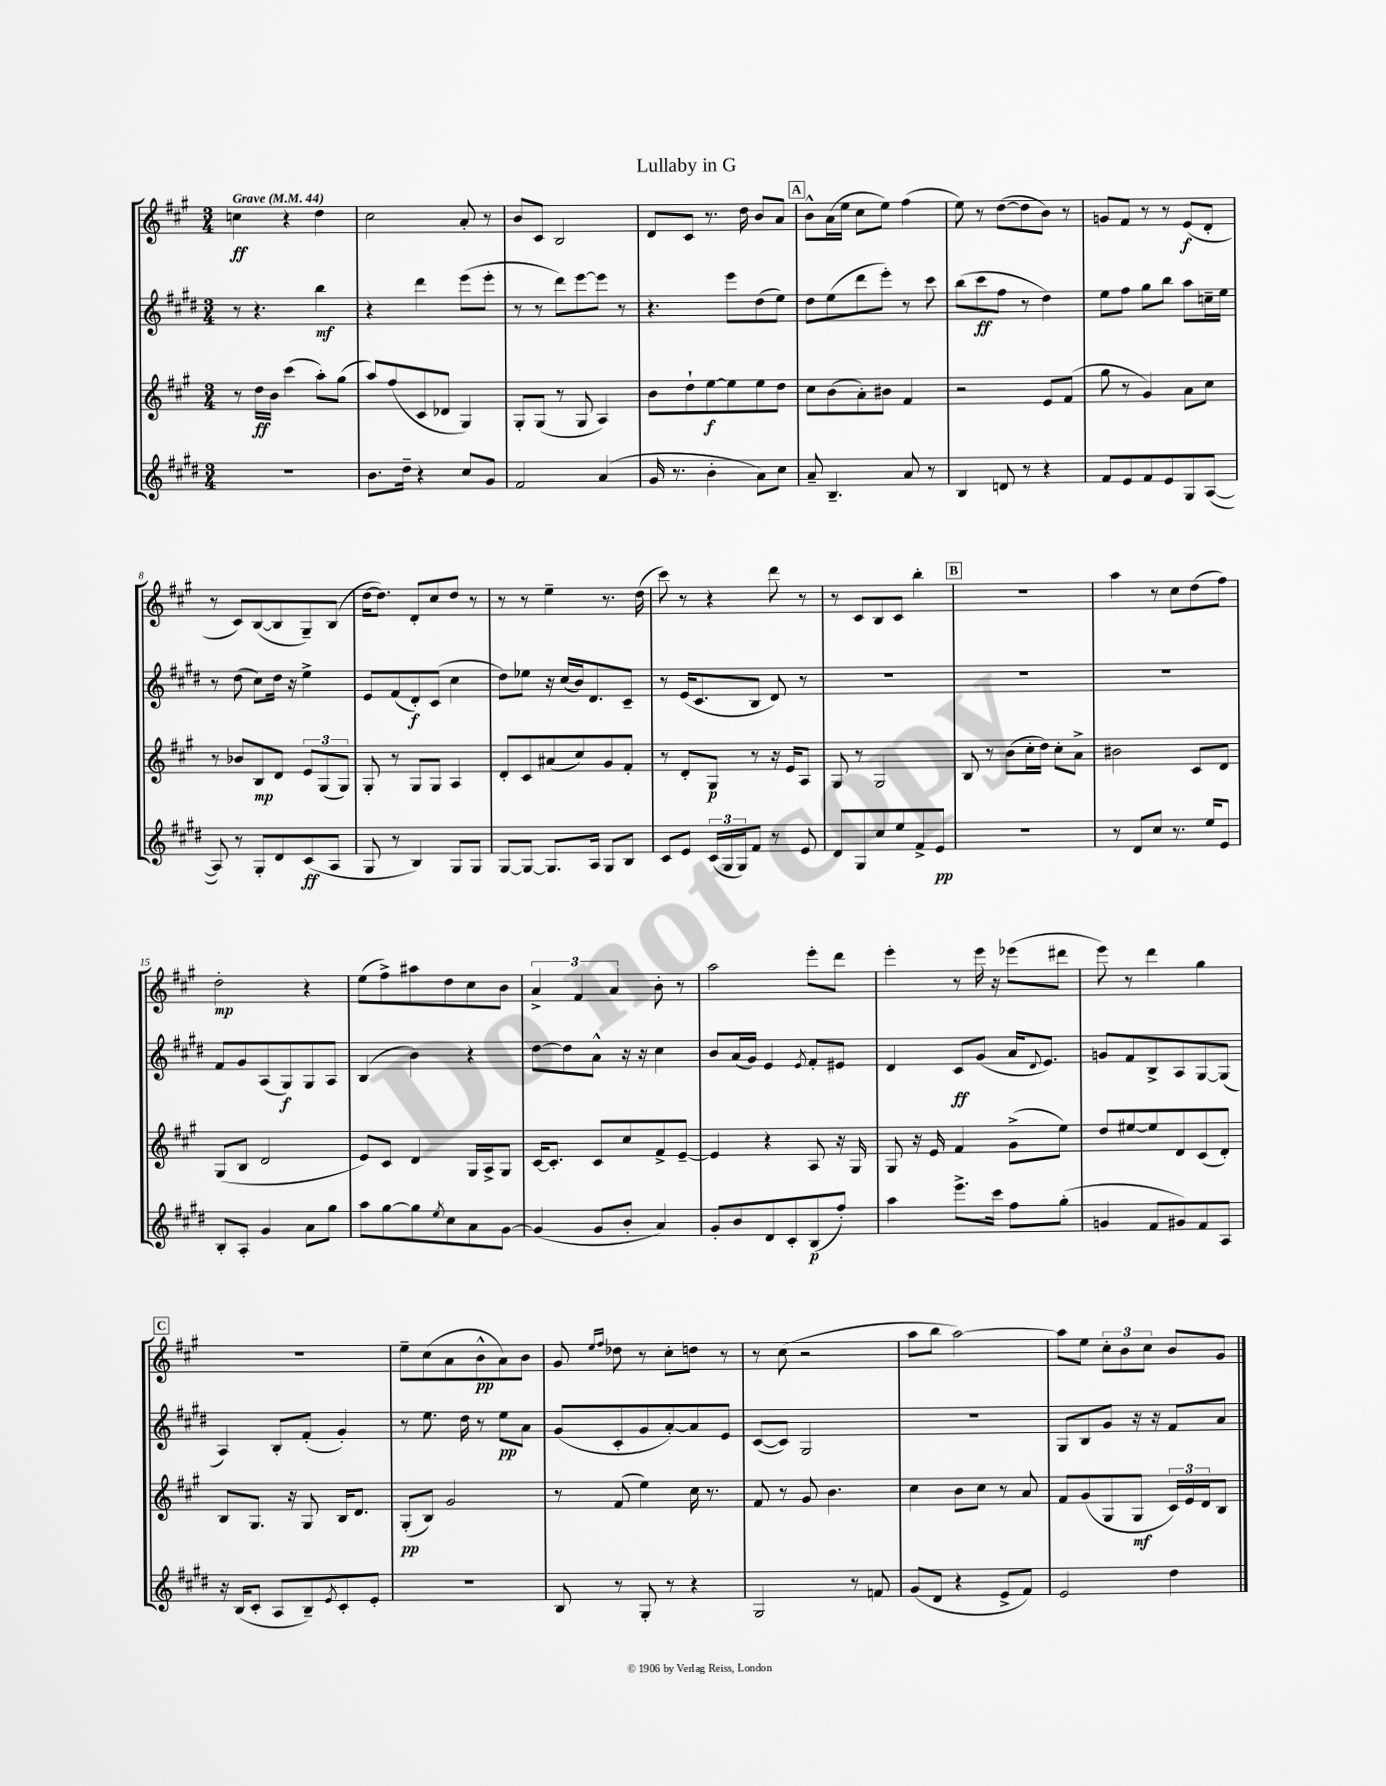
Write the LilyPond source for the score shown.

\header { title = "Lullaby in G" }
<<
\new StaffGroup <<
\new Staff = "s0" {
    \clef treble \key a \major \numericTimeSignature \time 3/4 \tempo "Grave" 4 = 44
    c''4\ff r4 d''4 |
    cis''2 a'8-. r8 |
    b'8 cis'8 b2 |
    d'8 cis'8 r8. d''16 b'8 a'8 |
    \mark \markup { \box "A" } b'8-^ a'16( e''16 cis''8 e''8) fis''4( |
    e''8) r8 d''8~( d''8 b'8) r8 |
    g'8 fis'8 r8 r8 e'8\f( d'8-. |
    r8 cis'8) b8~( b8 gis8--) b8( |
    d''16~ d''8.) d'8-. cis''8 d''8 r8 |
    r8 r8 e''4-- r8. d''16( |
    cis'''8) r8 r4 d'''8 r8 |
    r8 cis'8 b8 cis'8 b''4-. |
    \mark \markup { \box "B" } R2. |
    a''4 r8 cis''8 d''8( fis''8) |
    d''2-.\mp r4 |
    e''8( fis''8->) ais''8 d''8 cis''8 b'8 |
    \tuplet 3/2 { a'4-> fis'4 a'4 } b'8-. r8 |
    a''2 e'''8-. d'''8 |
    e'''4-. r8 e'''16 r16 ees'''8( dis'''8 |
    e'''8) r8 d'''4 gis''4 |
    \mark \markup { \box "C" } R2. |
    e''8-- cis''8( a'8 b'8-^\pp a'8) b'8 |
    gis'8 \grace { e''16 fis''16 } des''8 r8 cis''8-. d''8 r8 |
    r8 cis''8( r2 |
    a''8 b''8 a''2~) |
    a''8 e''8 \tuplet 3/2 { cis''8-. b'8 cis''8 } b'8 gis'8 \bar "|." |
}
\new Staff = "s1" {
    \clef treble \key e \major \numericTimeSignature \time 3/4
    r8 r4. b''4\mf |
    r4 dis'''4 e'''8( e'''8-. |
    r8 r8 dis'''8) e'''8~ e'''8 r8 |
    r4. e'''8 dis''8( e''8) |
    \mark \markup { \box "A" } dis''8 e''8( dis'''8 e'''8-.) r8 cis'''8 |
    b''8( cis'''8\ff fis''8 r8 dis''4) |
    e''8 fis''8 gis''8 b''8 a''8 c''16-- e''16 |
    r8 dis''8( cis''8) dis''16 r16 e''4-> |
    e'8 fis'8( dis'8-.\f) cis'8( cis''4 |
    dis''8) ees''8 r16 cis''16( b'16) dis'8. cis'8-- |
    r8 e'16( cis'8. b8 dis'8) r8 |
    R2. |
    \mark \markup { \box "B" } R2. |
    R2. |
    fis'8 gis'8 a8( gis8\f) gis8 a8 |
    b4( b'4) r4 |
    dis''8~ dis''8 a'8-^ r16 r16 cis''4 |
    b'8 a'16( gis'16) e'4 \acciaccatura { e'8 } fis'8-. eis'8 |
    dis'4 cis'8\ff gis'8( a'16 \appoggiatura { dis'8 } e'8.) |
    g'8 fis'8 b8-> a8 gis8~ gis8( |
    \mark \markup { \box "C" } a4) b8-. fis'8-.( gis'4-.) |
    r8 e''8. dis''16 r8 e''8\pp a'8 |
    gis'8( cis'8-. gis'8 a'8~-.) a'8 e'8 |
    cis'8~( cis'8) gis2 |
    R2. |
    gis8 b8 gis'8 r16 r16 fis'8 a'8 \bar "|." |
}
\new Staff = "s2" {
    \clef treble \key a \major \numericTimeSignature \time 3/4
    r8 d''16\ff b'16 cis'''4( a''8-.) gis''8( |
    a''8) fis''8( cis'8 des'8 gis4) |
    gis8-. gis8( r8 gis8 a4) |
    b'8 d''8-! e''8~\f e''8 e''8 d''8 |
    \mark \markup { \box "A" } cis''8 b'8( a'8-.) bis'8 fis'4 |
    r2 e'8 fis'8( |
    gis''8 r8 gis'4) a'8 cis''8 |
    r8 bes'8 b8\mp d'8 \tuplet 3/2 { e'8 gis8( gis8) } |
    gis8-. r8 gis8 gis8 a4 |
    d'8-. cis'8 ais'8( cis''8) gis'8 fis'8-. |
    r8 d'8-. gis8\p r8 r16 e'16 a8 |
    gis8 r8 gis2 |
    \mark \markup { \box "B" } b8 r8 b'8( cis''16-. d''16) cis''8-. a'8-> |
    bis'2 cis'8 d'8 |
    gis8( b8 d'2 |
    e'8) cis'8 d'4 gis16 a16-> gis8 |
    cis'16~ cis'8.-. cis'8 cis''8 fis'8-> e'8~-- |
    e'4 r4 a8 r16 gis16 |
    gis8 r16 e'16 fis'4 gis'8->( e''8) |
    d''8 eis''8~ eis''8 d'8 cis'8( d'8-.) |
    \mark \markup { \box "C" } b8 gis8. r16 gis8 b16 d'8. |
    gis8-.\pp( b8) gis'2 |
    r8 fis'8( e''4) cis''16 r8. |
    fis'8 r8 gis'8 b'4. |
    cis''4 b'8 cis''8 r8 a'8 |
    fis'8 gis'8( gis8 gis8\mf \tuplet 3/2 { cis'16) e'16 d'16 } b8 \bar "|." |
}
\new Staff = "s3" {
    \clef treble \key e \major \numericTimeSignature \time 3/4
    R2. |
    b'8. dis''16-- r4 cis''8 gis'8 |
    fis'2 a'4( |
    gis'16 r8. b'4-. a'8) cis''8 |
    \mark \markup { \box "A" } a'8-- b4.-- a'8 r8 |
    b4 d'8 r8 r4 |
    fis'8 e'8 fis'8 e'8 gis8 a8~( |
    a8) r8 gis8-. dis'8 cis'8\ff( a8 |
    gis8 r8 b4) gis8 gis8 |
    gis8~ gis8~ gis8. a16 gis8 b8 |
    cis'8 e'8 \tuplet 3/2 { cis'16( gis16 gis16) } fis'8 r8 e'8 |
    dis'8 gis8 cis''8 e''8 fis'8-> e'8\pp |
    \mark \markup { \box "B" } R2. |
    r8 dis'8 cis''8 r8. e''16 e'8 |
    b8-. a8-. gis'4 a'8 gis''8 |
    a''8 gis''8~ gis''8 \acciaccatura { e''8 } cis''8 a'8 gis'8~ |
    gis'4( gis'8 b'8-. a'4) |
    gis'8-. b'8 dis'8 cis'8-. b8\p( fis''8-.) |
    a''4 e'''8.-> cis'''16 fis''8 gis''8-.( |
    g'4 fis'8 gis'8) fis'8 a8 |
    \mark \markup { \box "C" } r16 b16( cis'8-. a8 b8--) \acciaccatura { e'8 } cis'8-. e'8-. |
    R2. |
    b8 r8 gis8-. r8 r4 |
    gis2 r8 f'8 |
    gis'8( dis'8 r4 e'8-> fis'8) |
    e'2 dis''4 \bar "|." |
}
>>
>>
